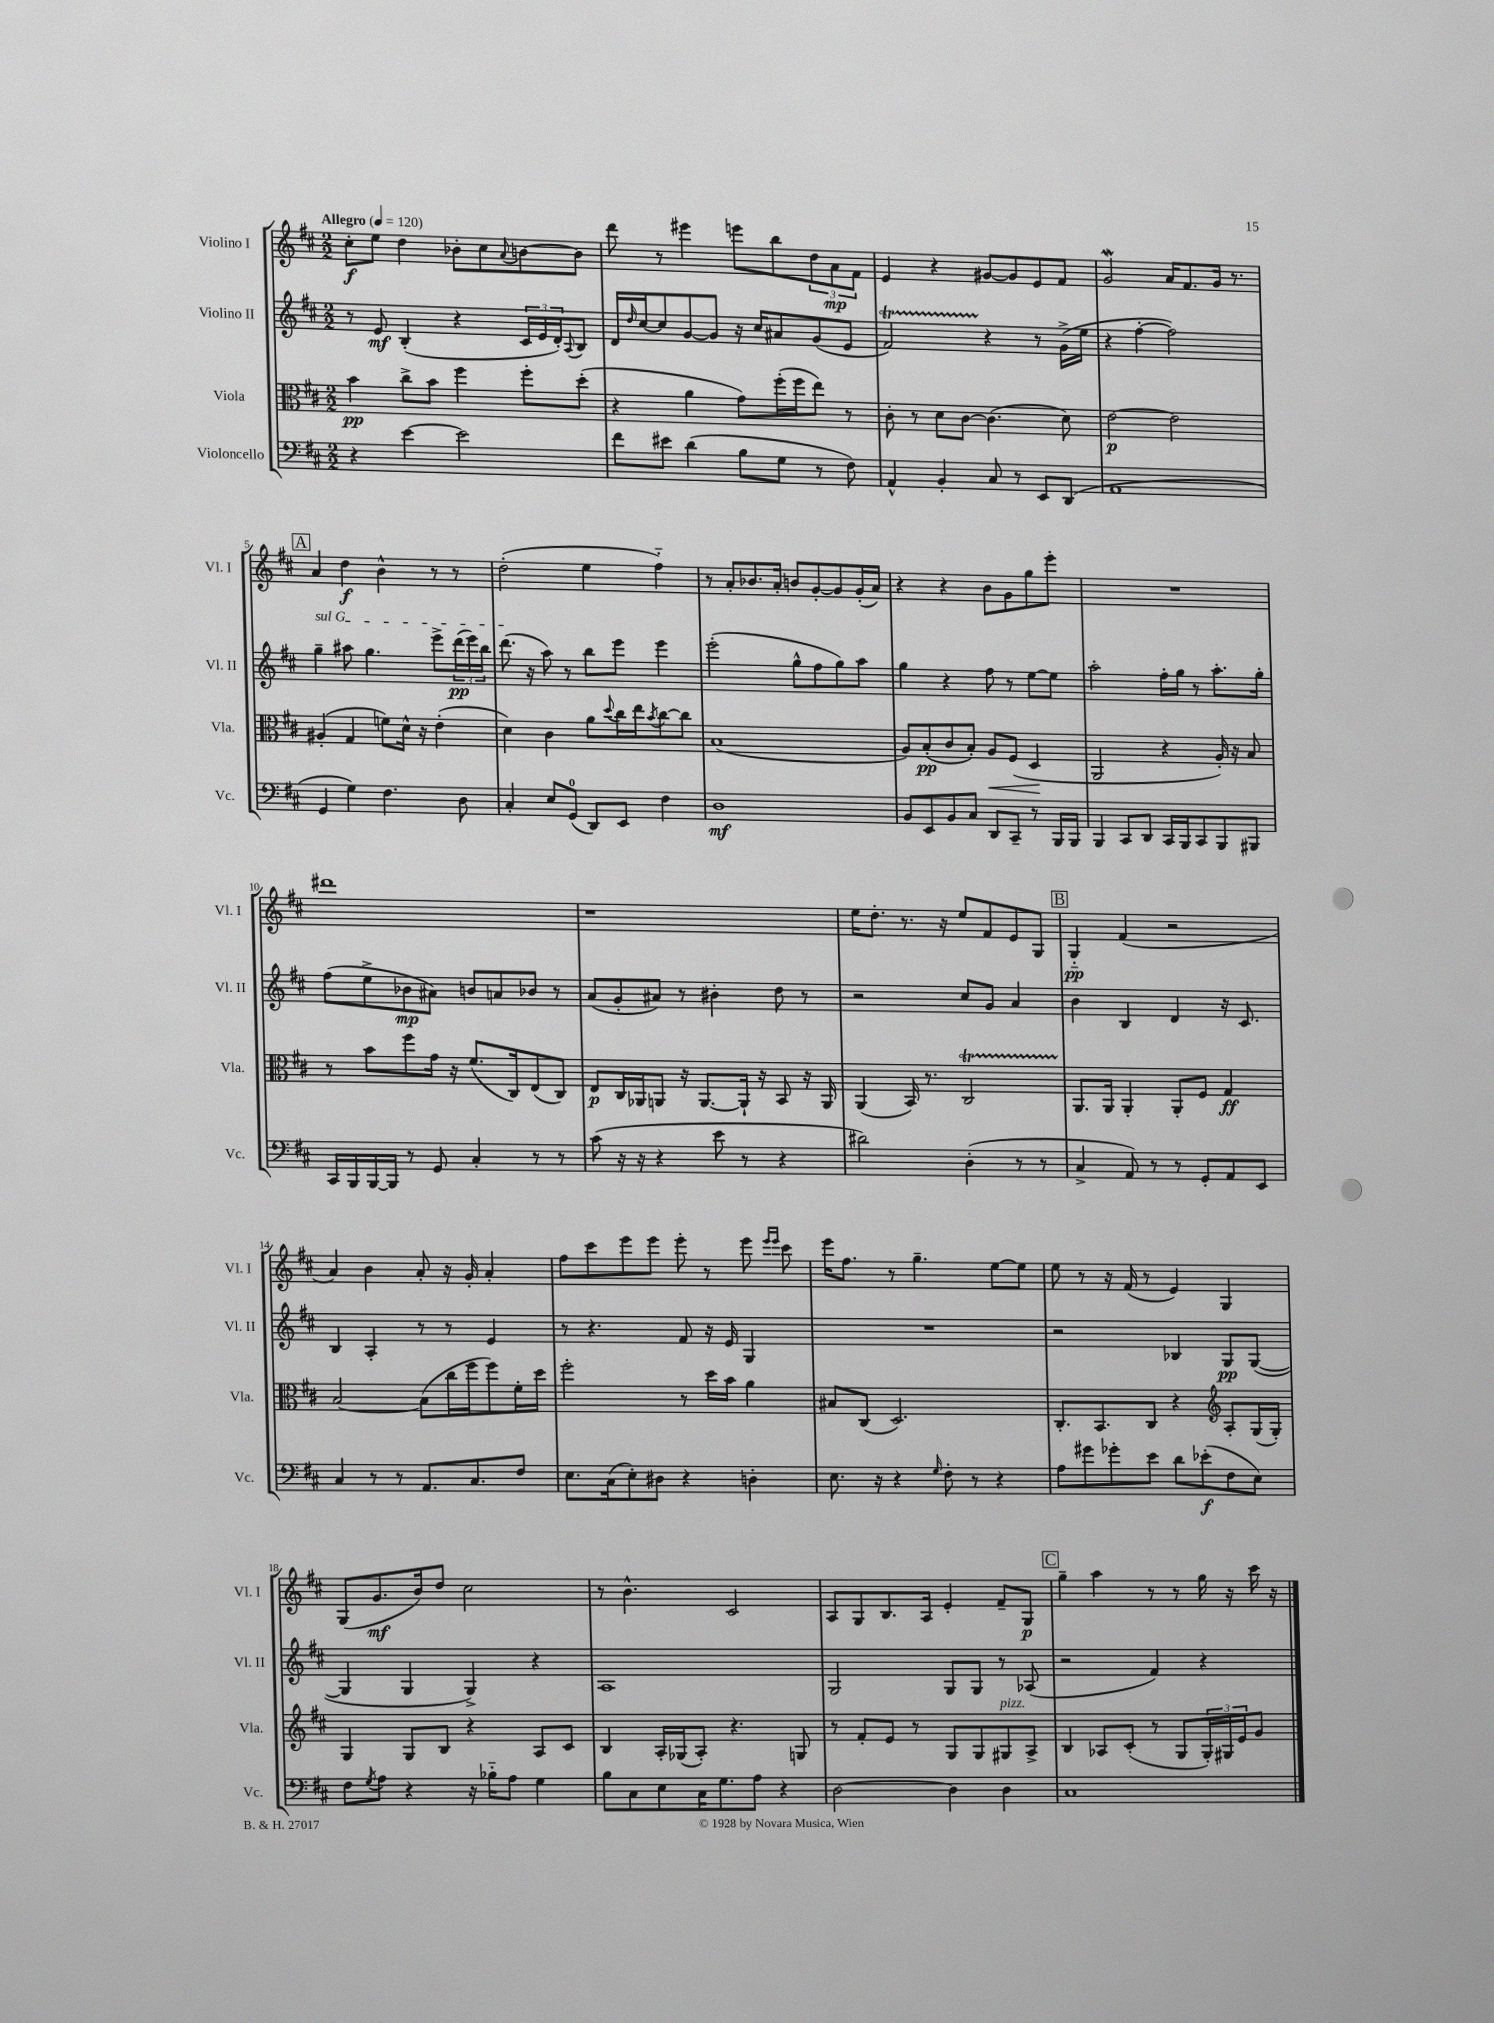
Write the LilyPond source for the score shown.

<<
\new StaffGroup <<
\new Staff = "s0" \with { instrumentName = "Violino I" shortInstrumentName = "Vl. I" } {
    \clef treble \key d \major \numericTimeSignature \time 2/2 \tempo "Allegro" 4 = 120
    cis''8-.\f e''8 d''4 bes'8-. cis''8 \appoggiatura { a'8 } b'8~ b'8 |
    d'''8 r8 eis'''4 e'''8 b''8 \tuplet 3/2 { d''8 a'8\mp fis'8 } |
    e'4 r4 gis'8~ gis'8 e'8 fis'8 |
    g'2\mordent a'16 fis'8. g'16 r8. |
    \mark \markup { \box "A" } a'4 d''4\f b'4-^ r8 r8 |
    d''2-.( e''4 fis''4-_) |
    r8 a'8-. bes'8. a'16-. b'8 g'8~-. g'8 g'16-.( a'16) |
    r4 r4 b'8 g'8 g''8 e'''8-. |
    R1 |
    dis'''1 |
    r1 |
    e''16 d''8.-. r8. r16 e''8 fis'8 e'8 g8 |
    \mark \markup { \box "B" } g4-_\pp fis'4( r2 |
    a'4) b'4 a'8-. r16 g'16-. a'4-. |
    fis''8 cis'''8 e'''8 e'''8 e'''8-. r8 e'''8 \grace { e'''16 e'''16 } cis'''8 |
    e'''16 fis''8. r8 g''4.-- e''8~ e''8 |
    e''8 r8 r16 fis'16( r8 e'4) g4 |
    g8( g'8.\mf b'16) d''8 cis''2 |
    r8 b'4.-^ cis'2 |
    a8 g8 b8. a16 e'4-. fis'8-- g8\p |
    \mark \markup { \box "C" } g''4-- a''4 r8 r8 g''16 r16 cis'''16 r16 \bar "|." |
}
\new Staff = "s1" \with { instrumentName = "Violino II" shortInstrumentName = "Vl. II" } {
    \clef treble \key d \major \numericTimeSignature \time 2/2
    r8 e'8\mf b4-.( r4 \tuplet 3/2 { cis'16 e'16 d'16-.) } \appoggiatura { a8 } b8 |
    d'16 \grace { d''16 } cis''16~ cis''8 g'8~ g'8 r16 cis''16 ais'8 g'8( e'8 |
    fis'2\startTrillSpan) r4\stopTrillSpan r8 g'16->( e''16 |
    r4 fis''4~-. fis''2) |
    \mark \markup { \box "A" } \once \override TextSpanner.bound-details.left.text = \markup { \italic "sul G" } g''4--\startTextSpan ais''8 g''4. e'''8-> \tuplet 3/2 { d'''16\pp( e'''16) b''16 } |
    d'''8.\stopTextSpan( r16 a''8) r8 b''8 e'''8 e'''4 |
    e'''2-.( g''8-^ fis''8 g''8) a''8 |
    g''4 r4 fis''8 r8 e''8~ e''8 |
    a''2-. fis''16-. g''16 r8 a''8.-. g''16-. |
    fis''8( e''8-> bes'8\mp ais'8) b'8 a'8 bes'8 r8 |
    a'8( g'8-. ais'8) r8 bis'4-. d''8 r8 |
    r2 cis''8 g'8 a'4 |
    \mark \markup { \box "B" } b'4 b4 d'4 r16 cis'8. |
    b4 a4-. r8 r8 e'4 |
    r8 r4. fis'8 r16 e'16 g4 |
    R1 |
    r2 bes4 g8\pp g8~( |
    g4 g4 g4->) r4 |
    a1 |
    g2 g8 g8 r8 aes8( |
    \mark \markup { \box "C" } r2 fis'4) r4 \bar "|." |
}
\new Staff = "s2" \with { instrumentName = "Viola" shortInstrumentName = "Vla." } {
    \clef alto \key d \major \numericTimeSignature \time 2/2
    b'4\pp cis''8-> b'8 fis''4 fis''8-. d''8-.( |
    r4 a'4 g'8) fis''16-.( fis''16 e''8) r8 |
    cis'8-. r8 d'8 cis'8~ cis'4.( d'8) |
    e'2~\p e'2 |
    \mark \markup { \box "A" } ais4-.( g4 f'8) d'16-^ r16 e'4-.( |
    d'4) cis'4 a'8 \appoggiatura { d''8 } cis''16 e''16 \acciaccatura { b'8 } cis''8~ cis''8 |
    b1( |
    a8) b8-.\pp( cis'8 b8-.) a8\< fis8( d4\! |
    a,2 r4 a16-.) r16 b8 |
    r8 b'8 fis''8 g'16 r16 fis'8.( cis16) e8( cis8) |
    e8\p cis16 aes,16 a,8 r16 a,8.~ a,16-! r16 b,8 r16 a,16 |
    a,4( b,16) r8. cis2\startTrillSpan |
    \mark \markup { \box "B" } a,8.\stopTrillSpan a,16 a,4-. a,8-. fis8 g4\ff |
    b2~ b8( cis''16 fis''16 fis''8) fis'16-. d''16 |
    fis''2-. r8 d''16 b'16 a'4 |
    bis8 cis8( d2.) |
    cis8.-. b,8. cis8 r4 \clef treble a8-. g16( g16-.) |
    g4 g8 b8 r4 a8 cis'8 |
    b4 a16-. ges16( a8-.) r4. g8 |
    r8 fis'8-. e'8 r8 g8 g8 gis8^\markup { \italic "pizz." } a8-> |
    \mark \markup { \box "C" } b4 aes8 cis'8-.( r8 g8 \tuplet 3/2 { g16-.) gis16 e'16 } g'8 \bar "|." |
}
\new Staff = "s3" \with { instrumentName = "Violoncello" shortInstrumentName = "Vc." } {
    \clef bass \key d \major \numericTimeSignature \time 2/2
    r4 e'4~ e'2 |
    fis'8 eis'8 d'4( b8 g8 r8 fis8) |
    a,4-^ b,4-. cis8 r8 e,8 d,8( |
    a,1 |
    \mark \markup { \box "A" } g,4 g4) fis4. d8 |
    cis4-. e8 g,8-0( d,8) e,8 fis4 |
    d1\mf |
    b,8 e,8 b,8 cis8 d,8 cis,8-- r8 b,,16 b,,16 |
    b,,4 cis,8 d,8 cis,16 b,,16 cis,8 b,,8 bis,,8 |
    cis,16 b,,16 b,,16~ b,,16 r8 g,8 cis4-. r8 r8 |
    cis'8( r16 r16 r4 e'8 r8 r4 |
    dis'2) d4-.( r8 r8 |
    \mark \markup { \box "B" } cis4-> a,8) r8 r8 g,8-. a,8 e,8 |
    cis4 r8 r8 a,8. cis8. fis8 |
    e8. cis16( e8-.) dis8 r4 d4-. |
    e8. r16 r4 \grace { g16 } fis8-. r8 r4 |
    a8 gis'8 ges'8-. e'8 d'8 ees'8-.\f( fis8 e8) |
    fis8 \acciaccatura { g8 } a8 r4 r16 bes16-_ a8 g4 |
    b8 cis8 e8 cis16 g8. a8 r4 |
    d2~ d4 d4 |
    \mark \markup { \box "C" } cis1 \bar "|." |
}
>>
>>
